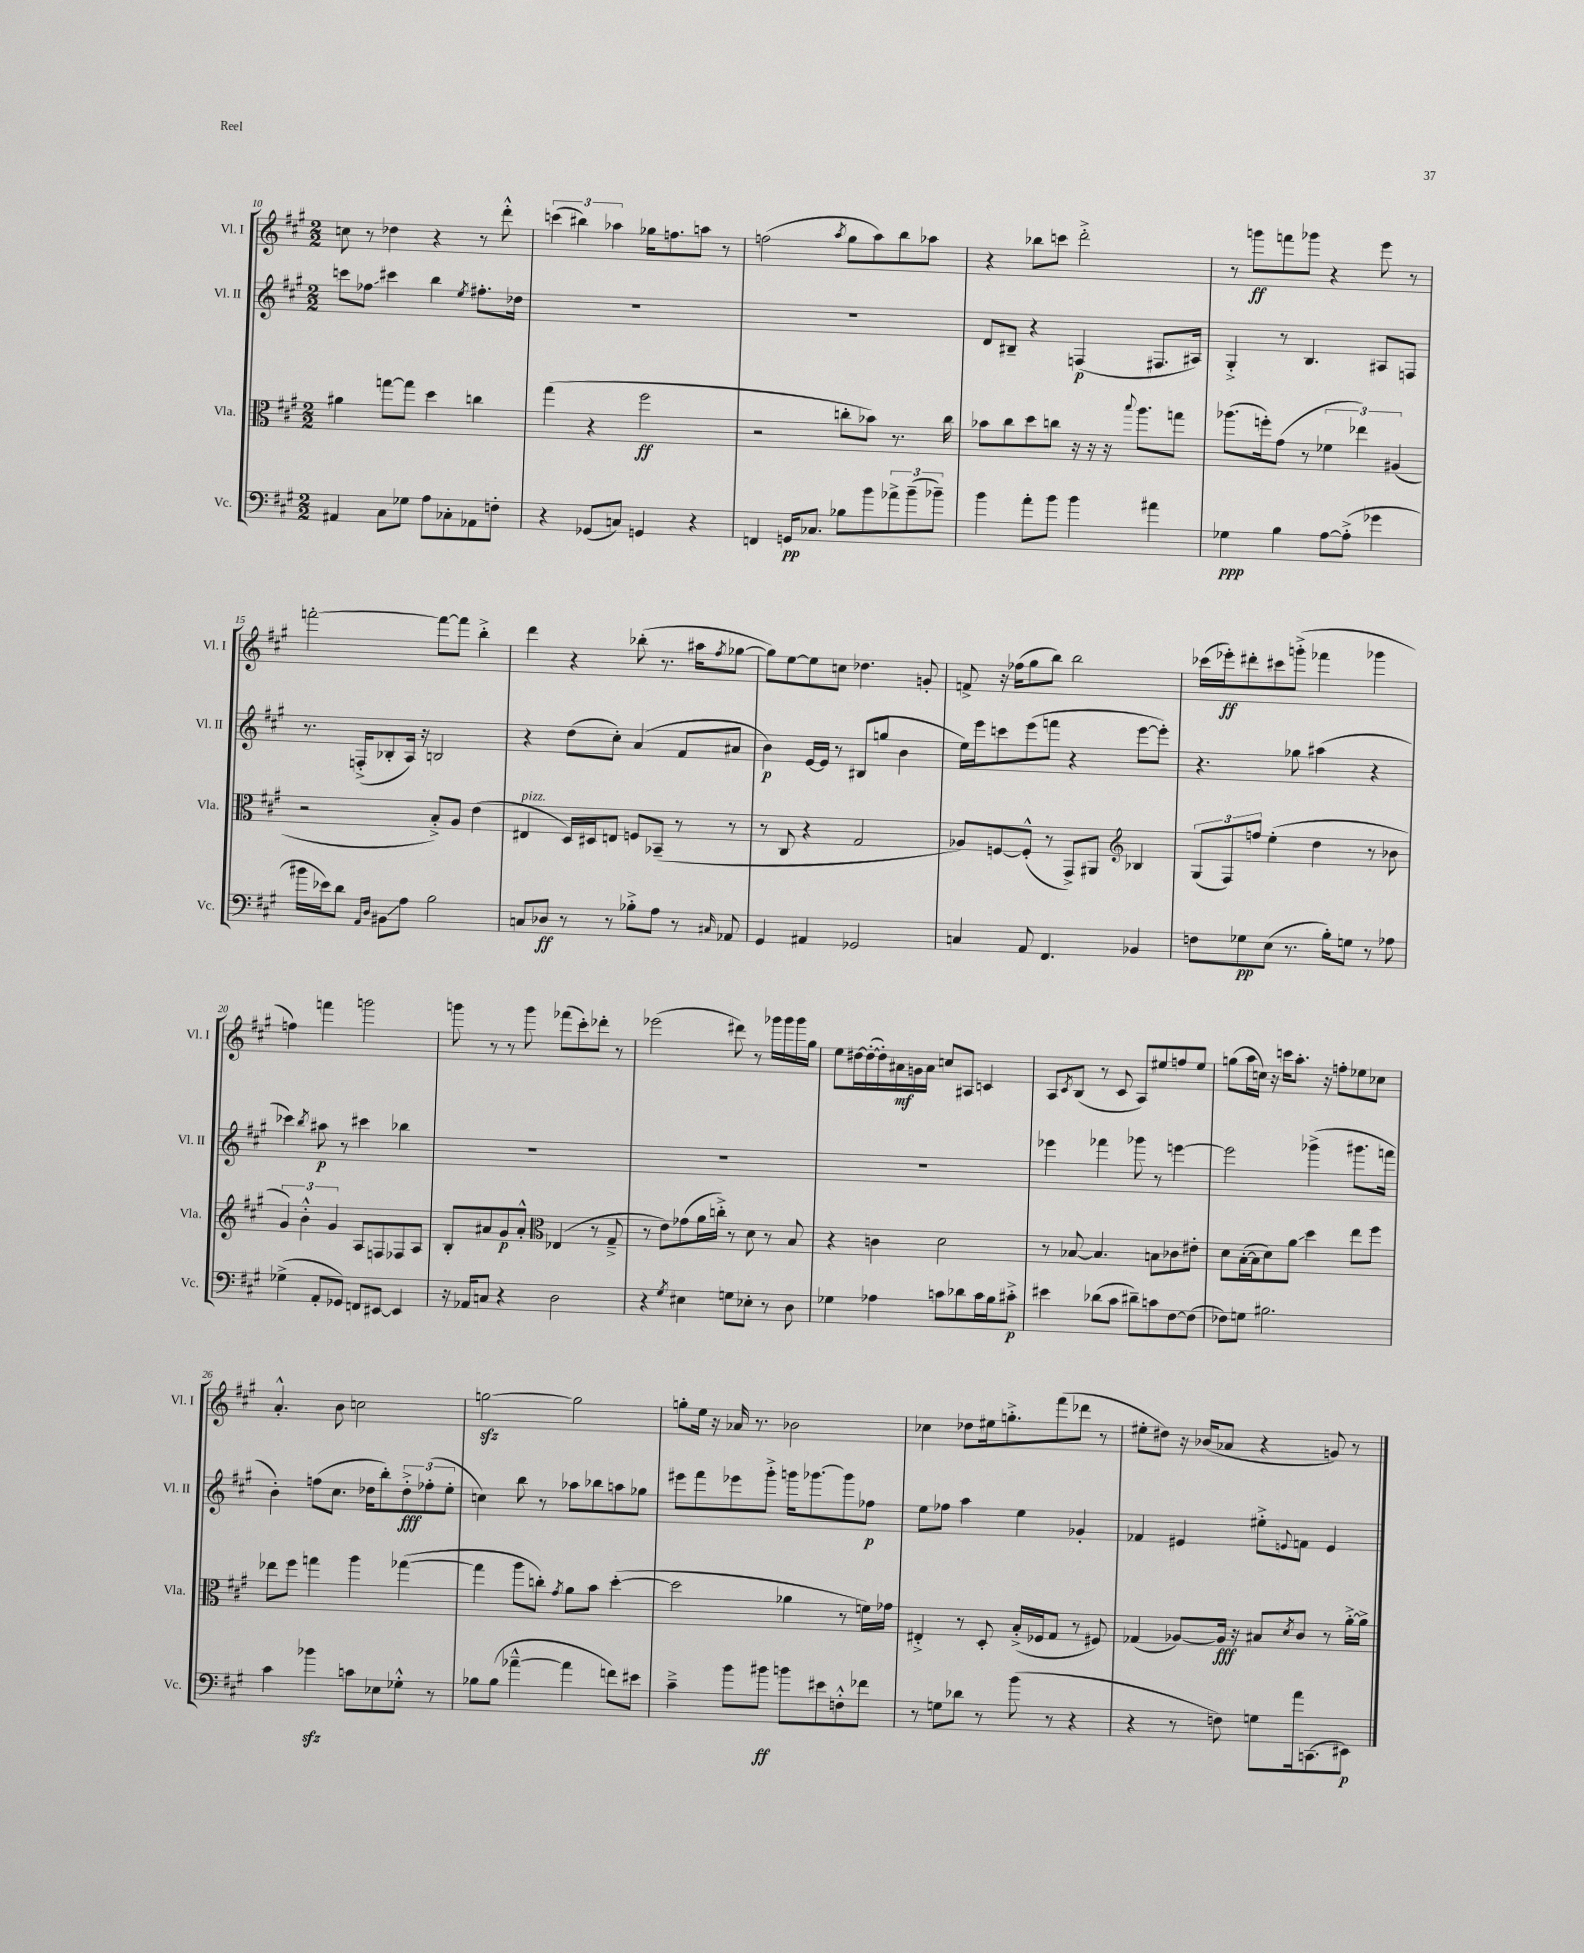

**kern	**kern	**kern	**kern
*staff4	*staff3	*staff2	*staff1
*clefF4	*clefC3	*clefG2	*clefG2
*k[f#c#g#]	*k[f#c#g#]	*k[f#c#g#]	*k[f#c#g#]
*M2/2	*M2/2	*M2/2	*M2/2
4AA#	4a#	8ccc	8cc
.	.	8ff-	8r
8C#	[8gg	4ccc#	4dd-
8G-	8gg]	.	.
8A	4dd	4bb	4r
8C-'	.	.	.
.	.	8qee	.
8AA-	4cc	8.ff#'	8r
8F'	.	.	8ddd'^^
.	.	16dd-	.
=	=	=	=
4r	(4gg#	1r	(6ccc
.	.	.	6bb#)
(8GG-	4r	.	.
.	.	.	6aa-
8C)	.	.	.
4GG	2ff#	.	16gg-
.	.	.	8.ff
4r	.	.	8aa
.	.	.	8r
=	=	=	=
4FF	2r	1r	(2ff
16GG	.	.	.
8.C-	.	.	.
.	.	.	8qaa
8B-	8cc'	.	8gg#
8b	8b-)	.	8aa)
12a-^	8.r	.	8bb
(12b~	.	.	.
.	.	.	8aa-
12b-~)	.	.	.
.	16cc	.	.
=	=	=	=
4b	8b-	8d	4r
.	8cc#	8B#~	.
8a'	8dd	4r	8bb-
8b	8cc	.	8ccc
4b	16r	(4F	2ddd'^
.	16r	.	.
.	16r	.	.
.	8qqbb	.	.
.	8.aa	.	.
4a#	.	8.F#	.
.	8gg	.	.
.	.	16A#)	.
=	=	=	=
4G-	(8.aa-	4G#'^	8r
.	.	.	8ggg
.	16ff')	.	.
4B	(8g#	8r	8fff
.	8r	4.B	8ggg-
[8A	6f-	.	4r
(8A'^]	.	.	.
.	6ee-)	.	.
4g-	.	8A#	8eee
.	(6A#	.	.
.	.	8F	8r
=	=	=	=
16b#	2r	8.r	[2fff'
16e-)	.	.	.
8d	.	.	.
.	.	(16F'^	.
16qqAA	.	.	.
16qqD	.	.	.
8BB#	.	8B-'	.
8A	.	16A)	.
.	.	16r	.
2B	8B'^)	2B	8fff_
.	8A	.	8fff]
.	(4e	.	4bb'^
=	=	=	=
8C	4E#	4r	4ddd
8D-	.	.	.
8r	16D)	(8dd	4r
.	16D#	.	.
8r	8E	8cc#')	.
8B-'^	8F	(4a	(8bb-'
8A	(8BB-~	.	8.r
8r	8r	8f#	.
.	.	.	16aa#
16qqC#	.	.	8qff#
8AA-	8r	8a#	[8gg-
=	=	=	=
4GG#	8r	4b)	8gg-])
.	8C#	.	[8ee
4AA#	4r	[16e	8ee]
.	.	16e]	.
.	.	8r	8cc
2GG-	2G#	(8B#	4.dd-
.	.	8gg	.
.	.	4b	.
.	.	.	8g'
=	=	=	=
4C	8A-)	16ee)	8f^
.	.	16eee	.
.	[8F	8ccc	16r
.	.	.	(16ff-
8AA	(8F'^^]	(8eee	8gg#
4.FF#	8r	8fff	8bb)
.	8GG#^)	4r	2bb
.	8AA#	.	.
*	*clefG2	*	*
4BB-	4B-	[8eee	.
.	.	8eee'])	.
=	=	=	=
8F	(12G#	4.r	(16ccc-
.	.	.	16eee-')
.	12F#)	.	.
8G-	.	.	8ddd#'
.	12ff	.	.
(8E	(4ee'	.	8ccc#
8.r	.	8gg-	(8ggg'^
.	4dd	(4aa#	4fff-
16B')	.	.	.
8G	.	.	.
8r	8r	4r	4ggg-
8A-	8b-	.	.
=	=	=	=
(4G-^	6g#)	4ccc-)	4ff)
.	6b'^^	.	.
.	.	8qbb	.
8AA'	.	8aa#	4fff
.	6g#	.	.
8GG-)	.	8r	.
8FF	8A	4ccc#	2ggg
[8EE#	8F	.	.
4EE#]	8F-	4bb-	.
.	8A	.	.
=	=	=	=
16r	8B'	1r	8ggg
16AA-	.	.	.
8C	8a#	.	8r
4r	8g#	.	8r
.	8a#'^^	.	8ggg
*	*clefC3	*	*
2D	(4E-	.	(8fff-
.	.	.	8ccc#')
.	8r	.	8ddd-'
.	8G#~^	.	8r
=	=	=	=
4r	8r	1r	(2eee-
.	8e)	.	.
8qG#	.	.	.
4E#	(8g-	.	.
.	16a	.	.
.	16cc'^)	.	.
8G	8r	.	8ddd#)
8E-'	8d	.	8r
8r	8r	.	16ggg-
.	.	.	16ggg-
8D	8B	.	16ggg-
.	.	.	16gg#
=	=	=	=
4G-	4r	1r	8ee
.	.	.	[16dd#
.	.	.	(16dd#'_
4A-	4c	.	16dd#'])
.	.	.	16a#
.	.	.	16g
.	.	.	16a#
8c	2d	.	8cc
8d-	.	.	8A#
16c	.	.	4c
16B	.	.	.
8c#'^	.	.	.
=	=	=	=
4e#	8r	4eee-	8A
.	.	.	8qc#
.	[8B-	.	(8B
(8d-	4.B-]	4fff-	8r
8c#	.	.	8c#
8d#~)	.	8ggg-	8A)
8c	8B	8r	8ee#
[8F#	8c-	[4eee	8ff
(8F#]	8e#'	.	8ee#
=	=	=	=
8F-)	8d	2eee]	(8gg
8G	([16B'	.	16aa
.	16B]	.	16cc)
2.B#	8d)	.	16r
.	.	.	16ccc
.	8a	.	8.aa'
.	4dd	(4ggg-^	.
.	.	.	16r
.	.	.	8ff'
.	8ee	8.ggg#	8ee-
.	8ff#	.	8cc-
.	.	16fff	.
=	=	=	=
4c#	8ee-	4b')	4.a'^^
.	8ff#	.	.
4b-	4gg	(8ff	.
.	.	8.cc#	8b
8c	4aa	.	2cc
.	.	16dd-	.
8E-	.	8bb')	.
8G-'^^	([4gg-	12dd-'^	.
.	.	(12ff-'	.
8r	.	.	.
.	.	12ee'	.
=	=	=	=
8B-	4gg-]	4cc)	[2gg
(8B-	.	.	.
[4a-~^^	8aa	8bb	.
.	8cc')	8r	.
.	8qg#	.	.
4a-]	8a	8aa-	2gg]
.	8b	8bb-	.
8f)	([4dd'	8aa	.
8e#	.	8gg-	.
=	=	=	=
4c#~^	2dd]	8eee#	8gg'
.	.	8fff#	16ee
.	.	.	16r
8b	.	8eee-	16a-
.	.	.	8.r
8b#	.	8ggg#'^	.
8b	4a-	16ggg	2b-
.	.	[8.ggg-	.
8e#	.	.	.
8F'^^	8r	8ggg-]	.
8f-	16f)	8ff-	.
.	16g-	.	.
=	=	=	=
8r	4E#'^	8ee	4cc-
8G	.	8ff-	.
8d-	8r	4aa	8dd-
8r	8D'	.	16ee#
.	.	.	8.gg'^
(8b	(16B'^	4ee	.
.	16F-	.	.
8r	8G#	.	(8fff#
4r	8r	4g-'	8ddd-
.	8F#)	.	8r
=	=	=	=
4r	(4G-	4f-	8ee#'
.	.	.	8dd#)
8r	[8A-)	4e#	16r
.	.	.	(16b-
8F)	16A-]	.	8a-
.	16r	.	.
8G	8B#	8ee#'^	4r
.	8qd	8qqe	.
16a	8c#	8f	.
(8.CC	.	.	.
.	8r	4e	8g)
8EE#)	[16a'^	.	8r
.	16a^]	.	.
==	==	==	==
*-	*-	*-	*-
